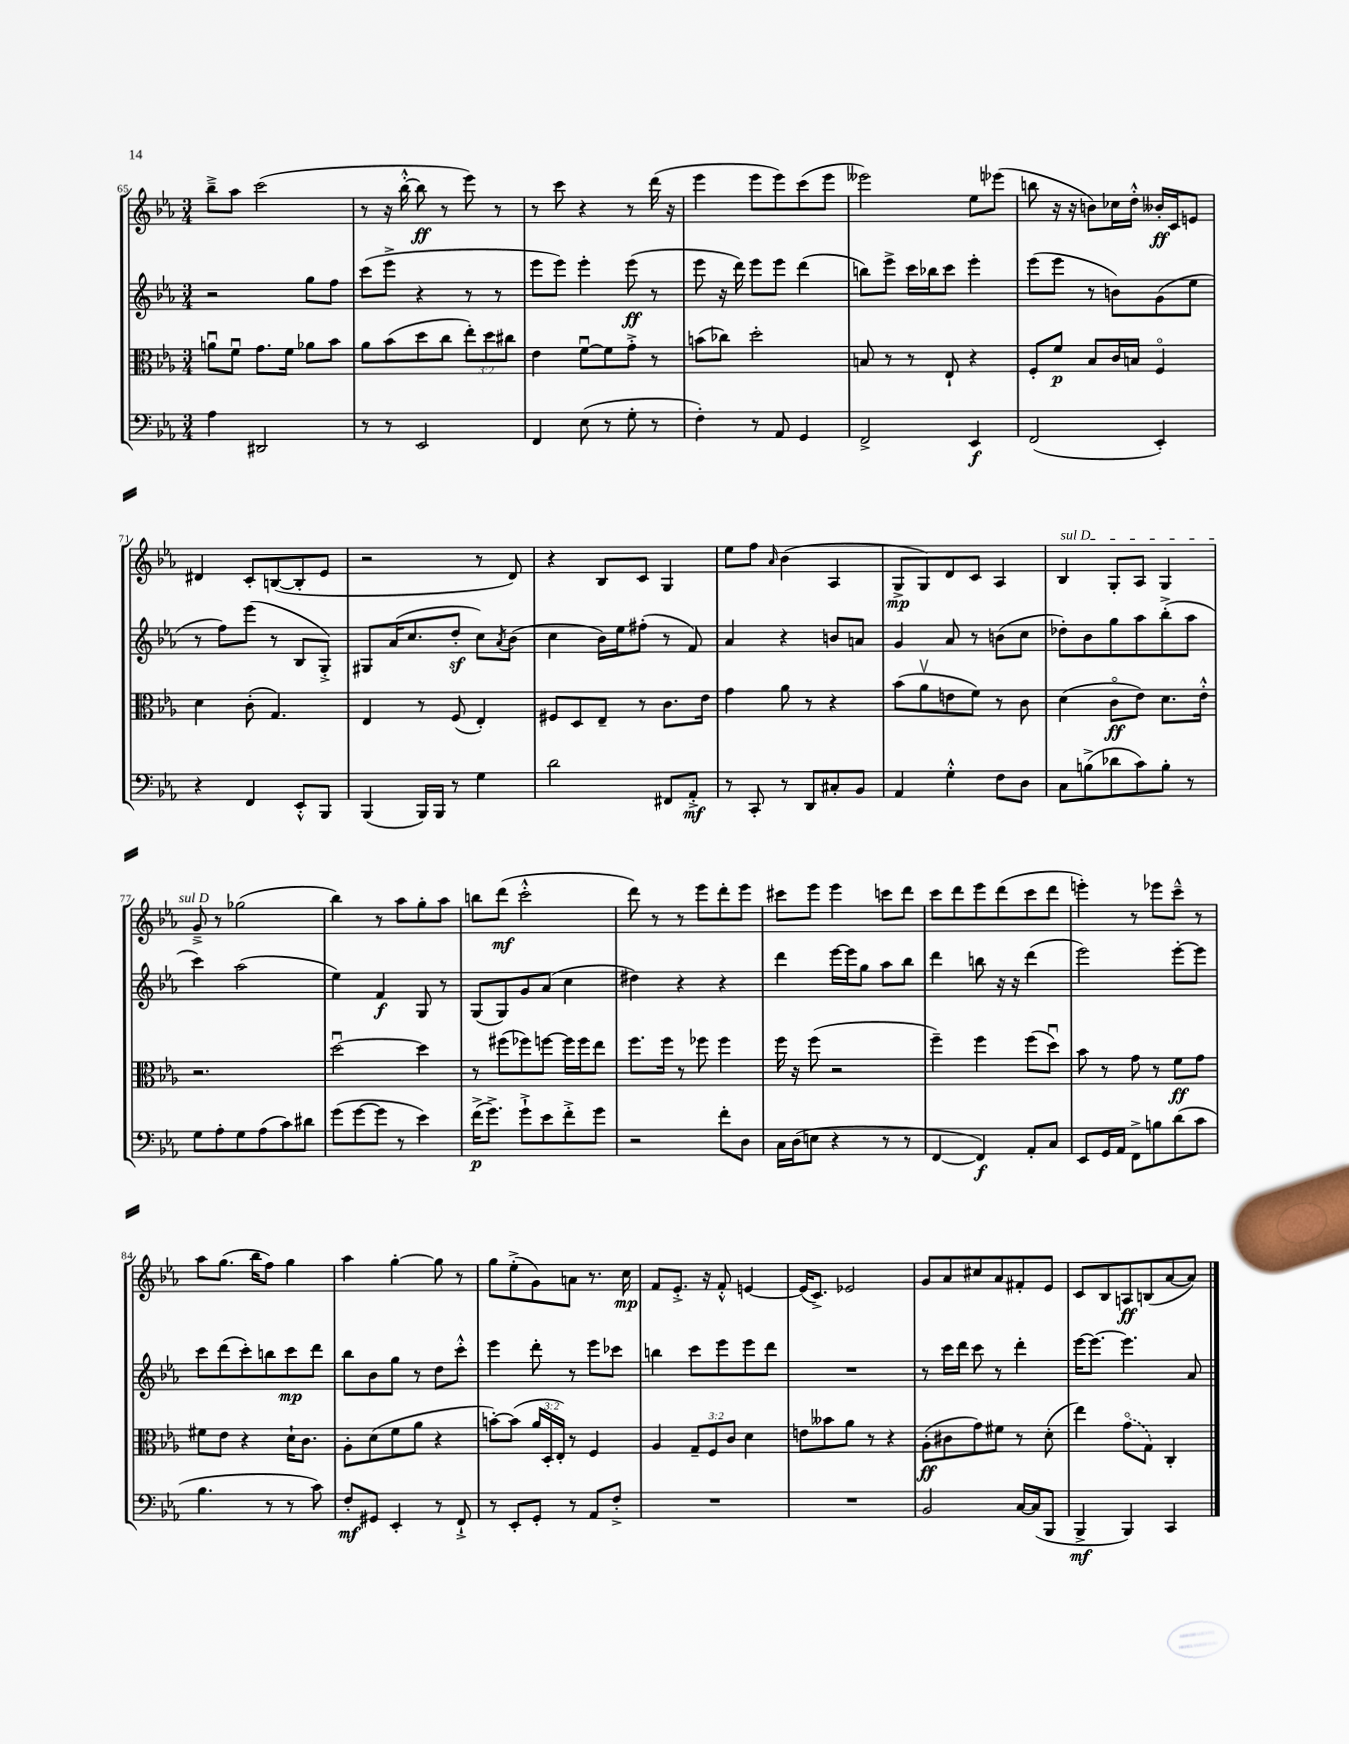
<<
\new StaffGroup <<
\new Staff = "s0" {
    \clef treble \key ees \major \numericTimeSignature \time 3/4
    bes''8---> aes''8 c'''2( |
    r8 r16 bes''16~-.-^ bes''8\ff r8 ees'''8) r8 |
    r8 c'''8 r4 r8 d'''16( r16 |
    ees'''4 ees'''8 ees'''8) c'''8( ees'''8 |
    eeses'''2) ees''8 ees'''8( |
    b''8 r16 r16 b'8) ces''16 d''16-.-^ beses'16-.\ff c'16 e'8 |
    dis'4 c'8-. b8~( b8-. ees'8 |
    r2 r8 d'8) |
    r4 bes8 c'8 g4 |
    ees''8 f''8 \grace { aes'16 } bes'4( aes4 |
    g8->\mp g8) d'8 c'8 aes4 |
    \once \override TextSpanner.bound-details.left.text = \markup { \italic "sul D" } bes4\startTextSpan g8-. aes8 g4 |
    g'8--->\stopTextSpan r8 ges''2( |
    bes''4) r8 aes''8 g''8-. aes''8 |
    b''8 d'''8\mf( c'''2-.-^ |
    d'''8) r8 r8 ees'''8 d'''8-. ees'''8 |
    cis'''8 ees'''8 ees'''4 c'''8 d'''8 |
    c'''8 d'''8 ees'''8 d'''8( c'''8 d'''8 |
    e'''4-.) r8 ees'''8 c'''8---^ r8 |
    aes''8 g''8.( bes''16 f''8) g''4 |
    aes''4 g''4~-. g''8 r8 |
    g''8 ees''8-.->( g'8) a'8 r8. c''16\mp |
    f'8 ees'8.-.-> r16 f'8-.-^ e'4~ |
    e'16( c'8.->) ees'2 |
    g'8 aes'8 cis''8 aes'8 fis'8-. ees'8 |
    c'8 bes8 a8\ff b8( aes'8~ aes'8) \bar "|." |
}
\new Staff = "s1" {
    \clef treble \key ees \major \numericTimeSignature \time 3/4
    r2 g''8 f''8 |
    c'''8( ees'''8-> r4 r8 r8 |
    ees'''8 ees'''8) ees'''4-. ees'''8\ff( r8 |
    ees'''8 r16 d'''16) ees'''8 ees'''8 d'''4( |
    b''8) ees'''8-> c'''16 bes''16 c'''8 ees'''4-. |
    ees'''8( ees'''8 r8 b'8) g'8( ees''8 |
    r8 f''8) ees'''8( r8 bes8 g8-.->) |
    gis8 aes'16( c''8. d''8-.\sf c''8) \acciaccatura { aes'8 } bes'8( |
    c''4 bes'16) ees''16 fis''8-.( r8 f'8) |
    aes'4 r4 b'8 a'8 |
    g'4 aes'8 r8 b'8( c''8 |
    des''8-.) bes'8 g''8 aes''8 bes''8-.->( aes''8 |
    c'''4) aes''2( |
    ees''4) f'4\f g8 r8 |
    g8( g8) g'8 aes'8( c''4 |
    dis''4) r4 r4 |
    d'''4 ees'''16~ ees'''16 g''8 aes''8 bes''8 |
    d'''4 b''8 r16 r16 d'''4( |
    ees'''2) ees'''8~-. ees'''8 |
    c'''8 d'''8( c'''8-.) b''8 c'''8\mp d'''8 |
    bes''8 bes'8 g''8 r8 d''8 c'''8-.-^ |
    ees'''4 d'''8-. r8 ees'''8 ces'''8 |
    b''4 c'''8 ees'''8 ees'''8 d'''8 |
    R2. |
    r8 c'''16 d'''16 c'''8 r8 d'''4-. |
    ees'''16~ ees'''8.~ ees'''4. aes'8 \bar "|." |
}
\new Staff = "s2" {
    \clef alto \key ees \major \numericTimeSignature \time 3/4 \override Staff.TupletNumber.text = #tuplet-number::calc-fraction-text
    a'8\downbow f'8\downbow g'8. f'16 aes'8 bes'8 |
    aes'8 bes'8( d''8 c''8 \tuplet 3/2 { ees''8-.) d''8 cis''8 } |
    ees'4 f'8~\downbow f'8 g'8-.-> r8 |
    b'8( ces''8) d''2-. |
    b8 r8 r8 ees8-! r4 |
    f8-. f'8\p bes8 c'16 b16 f4\flageolet |
    d'4 c'8-.( g4.) |
    ees4 r8 f8( ees4-.) |
    fis8 d8 ees8-- r8 c'8. ees'16 |
    g'4 aes'8 r8 r4 |
    bes'8( aes'8\upbow e'8 f'8) r8 c'8 |
    d'4( c'8\flageolet\ff ees'8) d'8. ees'16-.-^ |
    r2. |
    d''2~\downbow d''4 |
    r8 fis''8( fes''8) f''8~ f''16 f''16 ees''8 |
    f''8. f''16 r8 fes''8 fes''4 |
    f''16 r16 f''8( r2 |
    f''4--) f''4 f''8( d''8\downbow) |
    bes'8 r8 g'8 r8 f'8\ff g'8 |
    fis'8 ees'8 r4 d'16-! c'8. |
    aes8-. d'8( f'8 aes'8 r4 |
    b'8~-.) b'8( \tuplet 3/2 { aes'16 d16-. ees16-.) } r8 f4 |
    aes4 \tuplet 3/2 { g8-- f8 c'8 } d'4 |
    e'8 beses'8 aes'8 r8 r4 |
    aes8-.\ff( cis'8 g'8) fis'8 r8 d'8-.( |
    ees''4) \once \slurDashed g'8\flageolet( g8) c4-. \bar "|." |
}
\new Staff = "s3" {
    \clef bass \key ees \major \numericTimeSignature \time 3/4
    aes4 dis,2 |
    r8 r8 ees,2 |
    f,4 ees8( r8 g8-. r8 |
    f4-.) r8 aes,8 g,4 |
    f,2-> ees,4\f |
    f,2( ees,4-.) |
    r4 f,4 ees,8-.-^ bes,,8 |
    bes,,4( bes,,16) bes,,16 r8 g4 |
    d'2 fis,8 aes,8-.->\mf |
    r8 c,8-. r8 d,8 cis8-. bes,8 |
    aes,4 g4-.-^ f8 d8 |
    c8 b8->( des'8 c'8) b8-. r8 |
    g8 aes8-. g8 aes8( c'8) dis'8 |
    g'8( g'8~ g'8 r8 ees'4) |
    f'16->\p( g'8.->) g'8-!-> ees'8 f'8-.-> g'8 |
    r2 f'8-. d8 |
    c16 d16( e8 r4 r8 r8 |
    f,4~ f,4\f) aes,8-. c8 |
    ees,8 g,16 aes,16 f,8-> b8 d'8( c'8 |
    bes4. r8 r8 c'8) |
    f8-.\mf gis,8 ees,4-. r8 f,8-!-> |
    r8 ees,8-. g,8-. r8 aes,8 f8-.-> |
    R2. |
    R2. |
    bes,2 c16~ c16( bes,,8 |
    bes,,4->\mf bes,,4) c,4 \bar "|." |
}
>>
>>
\layout { \context { \Score currentBarNumber = #65 } }
